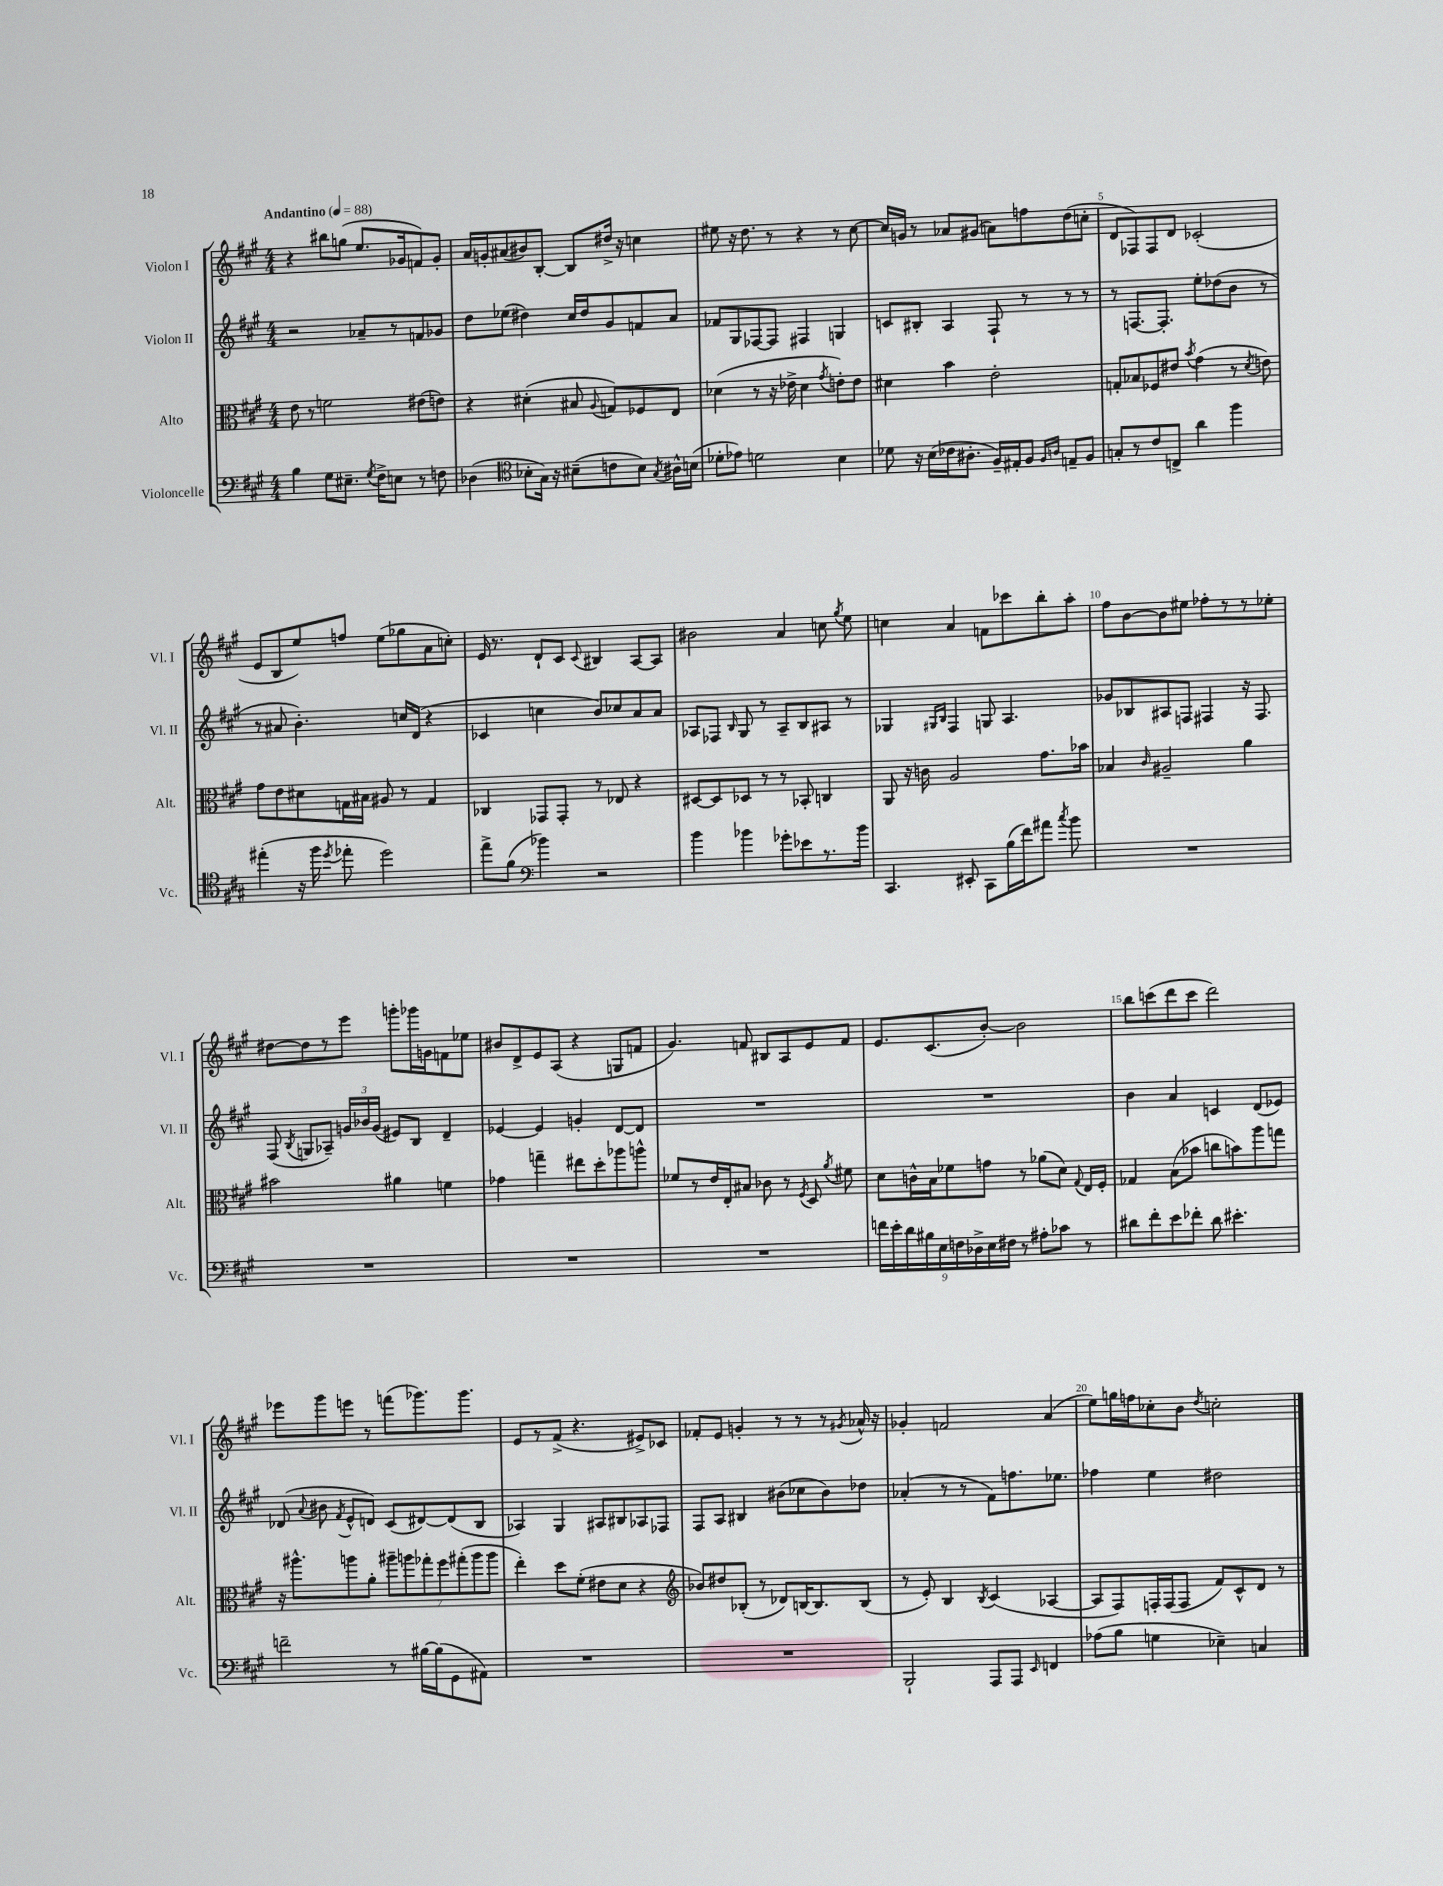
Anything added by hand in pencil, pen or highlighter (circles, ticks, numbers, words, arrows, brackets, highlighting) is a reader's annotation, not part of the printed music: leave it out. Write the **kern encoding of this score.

**kern	**kern	**kern	**kern
*staff4	*staff3	*staff2	*staff1
*clefF4	*clefC3	*clefG2	*clefG2
*k[f#c#g#]	*k[f#c#g#]	*k[f#c#g#]	*k[f#c#g#]
*M4/4	*M4/4	*M4/4	*M4/4
*MM88	*MM88	*MM88	*MM88
4B	8e	2r	4r
.	8r	.	.
8G#	2f	.	8bb#
8.E#~	.	.	(8gg
.	.	8a-~	8.ee
8qG#	.	.	.
16F#^	.	.	.
8E	.	8r	.
.	.	.	16g-
8r	(8e#	8f	8f)
8F	8e)	8g-	8g-'
=	=	=	=
(4D-	4r	8dd	16a
.	.	.	16g'
.	.	(8ee-	(8a#
*clefC4	*	*	*
8B-'	(4d#'	4dd#)	8b#)
16G#)	.	.	[8B'
16r	.	.	.
(8B#~	8B#	16cc#	8B]
.	.	16dd#	.
.	8qqA	.	.
8c	8G)	8g#	16dd#^
.	.	.	16r
8B#)	8F-	8f	4cc
8qG#	.	.	.
16A#^^	8E	8a	.
(16B	.	.	.
=	=	=	=
8d-'	(4d-	8f-	8ee#
8e-)	.	8G#	16r
.	.	.	8.dd
2d	8r	[8F-	.
.	16r	8F-]	8r
.	16e-^	.	.
.	4d-	4F#	4r
.	8qg#	.	.
4B	8e')	4G	8r
.	8e	.	[8cc#
=	=	=	=
8d-	4d#	8c	16cc#]
.	.	.	16g
16r	.	8B#'	8r
(16B	.	.	.
16c-	4b	4A	8a-
8.A#'	.	.	.
.	.	.	(8g#
16F#~)	2e'	8F#`	8a)
16E#'	.	.	.
8F#	.	8r	8ff
16qqF#	.	.	.
16qqA	.	.	.
8E~	.	8r	(8dd
8F#	.	8r	8cc'
=	=	=	=
8G'	8G'	8r	8d
8r	8B-	[8.F	8F-)
8c#	8F-	.	8F-
.	.	8.F']	.
8C^	8e#	.	8d
.	8qb	.	.
4a	(4g#	8ee'	(2c-'
.	.	(8dd-	.
4ff#	8r	8b	.
.	8qd	.	.
.	8e)	8r	.
=	=	=	=
(4ee#'	8g#	8r	8e
.	8e	8a#	8B
16r	8d#	4.b')	8ee)
16ff#	.	.	.
8qdd	.	.	.
8ee-'	16G	.	8ff
.	16B#	.	.
2dd)	8A#	.	(8ee
.	8r	16cc	8gg-
.	.	(16d	.
.	4G	4r	8a
.	.	.	8cc')
=	=	=	=
8ee^	4C-	4c-	16e
.	.	.	8.r
(8f#	.	.	.
*clefF4	*	*	*
4b-)	8GG-	4cc	8d`
.	8GG-'	.	8c#
.	.	.	8qqc#
2r	8r	8b)	4B#
.	8E-	8cc-	.
.	4r	8a	[8A
.	.	8a	8A]
=	=	=	=
4b	[8D#	8A-	2b#
.	8D#]	8F-	.
.	.	16qqB	.
4b-	8D-	8G#	.
.	8r	8r	.
8g-'	8r	8A-~	4a
8e-	8BB-'	8B	.
8.r	4C	8A#	8cc
.	.	.	8qgg#
.	.	8r	8ee
16b-	.	.	.
=	=	=	=
4.CC#	8AA	4G-	4cc
.	16r	.	.
.	16c	.	.
.	.	16qqG#	.
.	.	16qqB	.
.	2A	4F#	4a
8EE#'	.	.	.
8CC#	.	8G	8f
(16B	.	4.A	8ccc-
16f#)	.	.	.
8a#	8.g#	.	8bb'
8qcc#	.	.	.
8b	.	.	8aa'
.	16b-	.	.
=	=	=	=
1r	4B-	8g-	8ff#
.	.	8B-	[8b
.	16qqc#	.	.
.	2A#~	8A#	8b]
.	.	8F	8ee#
.	.	4F#	8ff-'
.	.	.	8r
.	4a	16r	8r
.	.	8.F#	.
.	.	.	8ee-'
=	=	=	=
1r	2b#	(8F#	[8dd#
.	.	8qB	.
.	.	8G	8dd#]
.	.	8A-~)	8r
.	.	24g	8eee
.	.	24b-	.
.	.	(24g	.
.	4a#	8e#)	8ggg'
.	.	8B	16ggg-
.	.	.	16g
.	4f	4d~	8f
.	.	.	8ee-
=	=	=	=
1r	4g-	[4e-	8b#
.	.	.	8d^
.	4gg~	4e-]	8e
.	.	.	(8A
.	8ee#	4g'	4r
.	8dd'	.	.
.	8aa-	[8d	8G
.	8aa^^	8d]	8f
=	=	=	=
1r	8f-	1r	4.g#)
.	8r	.	.
.	16e	.	.
.	16E'	.	.
.	8B#	.	8f
.	8c-	.	8B#
.	8r	.	8A
.	8qF#	.	.
.	8D	.	8e
.	8qa	.	.
.	8f#	.	8f
=	=	=	=
18f	8d	1r	8.e
18e'	.	.	.
18d	.	.	.
.	16c^^	.	.
18B#	.	.	.
.	16B	.	(8.c#
18E	.	.	.
.	8f-	.	.
18F	.	.	.
18D-^	.	.	.
.	8g	.	[8b')
18E	.	.	.
18F#	.	.	.
8r	8r	.	2b]
8A#'	(8a-	.	.
8c-	8d)	.	.
.	8qqG#	.	.
8r	16E	.	.
.	16F#'	.	.
=	=	=	=
8d#	4G-	4b	8bb
8f#'	.	.	(8ccc
8e	(8B	4a	8ddd
8f-'	8b-	.	8ccc
8d#	8cc	4c	2ddd)
4.e#'	8b)	.	.
.	8aa	(8d	.
.	8gg	8e-)	.
=	=	=	=
2f~	16r	(8d-	8eee-
.	8.aa#^^	.	.
.	.	8qqa	.
.	.	8b#	8ggg#
.	.	8qf#	.
.	8aa	8e^^	8eee
.	8a'	8d)	8r
8r	14aa#~	(8c#	(8fff
.	14aa	.	.
[16B#	.	[8d#)	8.ggg-)
.	14gg-'	.	.
(16B#]	.	.	.
.	14ff#	.	.
8GG#	.	(8d#]	.
.	(14gg#'	.	.
.	.	.	8.ggg-
.	14aa	.	.
8AA#)	.	8B	.
.	14aa	.	.
=	=	=	=
1r	4ee')	4A-)	8e
.	.	.	8r
.	8dd	4G#	(8f#^
.	(8f#'	.	4.r
.	8e#	8A#	.
.	8d	8B#	.
.	4r	8A-	8e#^)
.	.	8F-	8c-
=	=	=	=
*	*clefG2	*	*
1r	8b-)	8F#	8f-'
.	8dd#	8A	8e
.	(8B-'	4B#	4g'
.	8r	.	.
.	8d-)	(8b#	8r
.	[16B	8cc-	8r
.	8.B]	.	.
.	.	8b#)	8r
.	.	.	8qg#
.	(8B	8dd-	16a-^^
.	.	.	16r
=	=	=	=
2BBB`	8r	(4a-'	4g-'
.	8e')	.	.
.	4B	8r	2f
.	.	8r	.
.	8qB	.	.
8AAA	(4c#	8f#)	.
8AAA	.	8.ff	.
16qqEE	.	.	.
4FF	[4A-	.	(4a
.	.	8.ee-	.
=	=	=	=
(8A-	8A-]	4ff-	8ee)
8B	8F#)	.	16gg
.	.	.	16ff
4G	16F'	4ee	8cc-'
.	(16F	.	.
.	8F	.	8b
.	.	.	8qdd
4E-~)	8f#)	2dd#	2cc'
.	8c#^^	.	.
4C	8d	.	.
.	8r	.	.
==	==	==	==
*-	*-	*-	*-
